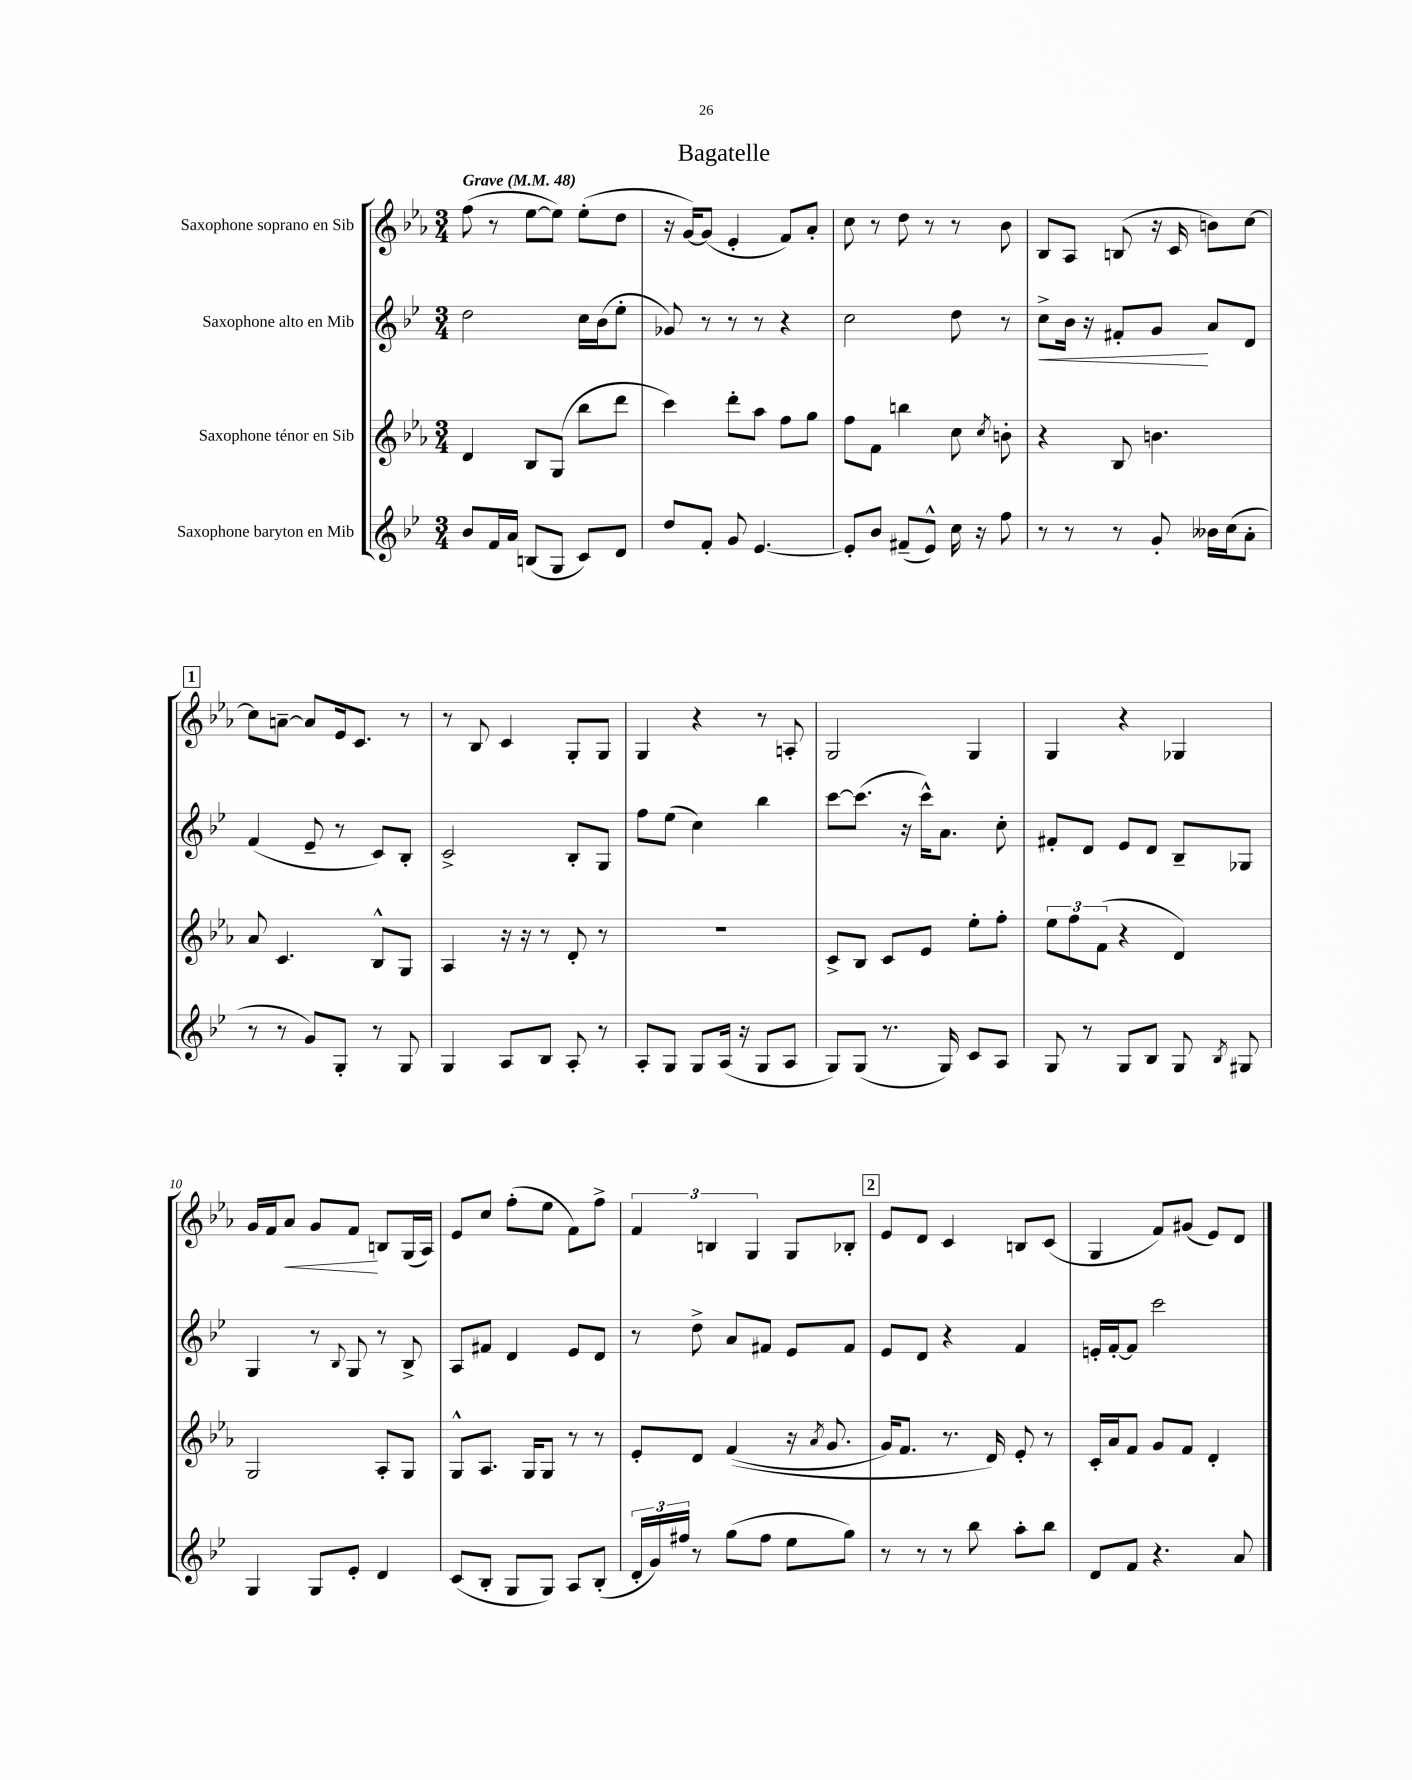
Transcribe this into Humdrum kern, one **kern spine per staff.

**kern	**kern	**kern	**kern
*staff4	*staff3	*staff2	*staff1
*clefG2	*clefG2	*clefG2	*clefG2
*k[b-e-]	*k[b-e-a-]	*k[b-e-]	*k[b-e-a-]
*M3/4	*M3/4	*M3/4	*M3/4
*MM48	*MM48	*MM48	*MM48
8b-/L	4d/	2dd\	(8ff\
16f/L	.	.	8r
16a/JJ	.	.	.
(8B/L	8B-/L	.	[8ee-\L
8G/J	(8G/J	.	8ee-\]J)
8c/L)	8bb-\L	16cc\LL	(8ee-'\L
.	.	(16b-\J	.
8d/J	8ddd\J	8ee-'\J	8dd\J
=	=	=	=
8dd/L	4ccc\)	8g-/)	16r
.	.	.	[16g/LK)
8f'/J	.	8r	(8g/]J
8g/	8ddd'\L	8r	4e-'/
[4.e-/	8aa-\J	8r	.
.	8ff\L	4r	8f/L)
.	8gg\J	.	8a-'/J
=	=	=	=
8e-'/]L	8ff\L	2cc\	8cc\
8b-/J	8f\J	.	8r
(8f#~/L	4bb\	.	8dd\
8e-^^/J)	.	.	8r
16cc\	8cc\	8dd\	8r
16r	.	.	.
.	8qcc/	.	.
8ff\	8b'\	8r	8b-\
=	=	=	=
8r	4r	8cc^\L	8B-/L
8r	.	16b-\Jk	8A-/J
.	.	16r	.
8r	8B-/	8f#'/L	(8B/
8g'/	4.b\	8g/J	16r
.	.	.	16c/
16b--\LL	.	8a/L	8b\L)
(16cc\J	.	.	.
8a'\J	.	8d/J	[8cc\J
=	=	=	=
8r	8a-/	(4f/	8cc\]L
8r	4.c/	.	[8a~\J
8g/L)	.	8e-~/	8a/]L
8G'/J	.	8r	16e-/k
.	.	.	8.c/J
8r	8B-^^/L	8c/L)	.
8G/	8G/J	8B-'/J	8r
=	=	=	=
4G/	4A-/	2c^/	8r
.	.	.	8B-/
8A/L	16r	.	4c/
.	16r	.	.
8B-/J	8r	.	.
8A'/	8d'/	8B-'/L	8G'/L
8r	8r	8G/J	8G/J
=	=	=	=
8A'/L	2.r	8ff\L	4G/
8G/J	.	(8ee-\J	.
8G/L	.	4cc\)	4r
(16A/Jk	.	.	.
16r	.	.	.
8G/L	.	4bb-\	8r
8A/J	.	.	8A'/
=	=	=	=
8G/L)	8c^/L	[8ccc\L	2G/
(8G/J	8B-/J	(8.ccc\]J	.
8.r	8c/L	.	.
.	.	16r	.
.	8e-/J	16ccc^^\LK)	.
16G/)	.	8.a\J	.
8c/L	8ee-'\L	.	4G/
8A/J	8ff'\J	8cc'\	.
=	=	=	=
8G/	12ee-\L	8f#'/L	4G/
.	12ff\	.	.
8r	.	8d/J	.
.	(12f\J	.	.
8G/L	4r	8e-/L	4r
8B-/J	.	8d/J	.
8G/	4d/)	8B-~/L	4G-/
8qB-/	.	.	.
8G#/	.	8G-/J	.
=	=	=	=
4G/	2G/	4G/	16g/LL
.	.	.	16f/J
.	.	.	8a-/J
8G/L	.	8r	8g/L
.	.	8qqB-/	.
8e-'/J	.	8G/	8f/J
4d/	8A-'/L	8r	8B/L
.	8G/J	8B-^/	(16G/L
.	.	.	16A-/JJ)
=	=	=	=
(8c/L	8G^^/L	8A/L	8e-/L
8B-'/J	8.A-/J	8f#/J	8cc/J
8G/L	.	4d/	(8ff'\L
.	16G/LK	.	.
8G/J)	8G/J	.	8ee-\J
8A/L	8r	8e-/L	8f\L)
(8B-'/J	8r	8d/J	8ff^\J
=	=	=	=
24d'/LL	8e-'/L	8r	6f/
24g/)	.	.	.
24ff#/JJ	.	.	.
8r	8d/J	8dd^\	.
.	.	.	6B/
(8gg\L	&((4f/	8a/L	.
.	.	.	6G/
8ff#\J	.	8f#/J	.
8ee-\L	16r	8e-/L	8G/L
.	8qa-/	.	.
.	8.g/	.	.
8gg\J)	.	8f#/J	8B-'/J
=	=	=	=
8r	16g/LK)	8e-/L	8e-/L
.	8.f/J	.	.
8r	.	8d/J	8d/J
8r	8.r	4r	4c/
8bb-\	.	.	.
.	16d/&)	.	.
8aa'\L	8e-'/	4f/	8B/L
8bb-\J	8r	.	(8c/J
=	=	=	=
8d/L	16c'/LL	16e'/LL	4G/
.	16a-/J	[16f'/J	.
8f/J	8f/J	8f/]J	.
4.r	8g/L	2ccc\	8f/L)
.	8f/J	.	(8g#/J
.	4d'/	.	8e-/L)
8a/	.	.	8d/J
==	==	==	==
*-	*-	*-	*-
